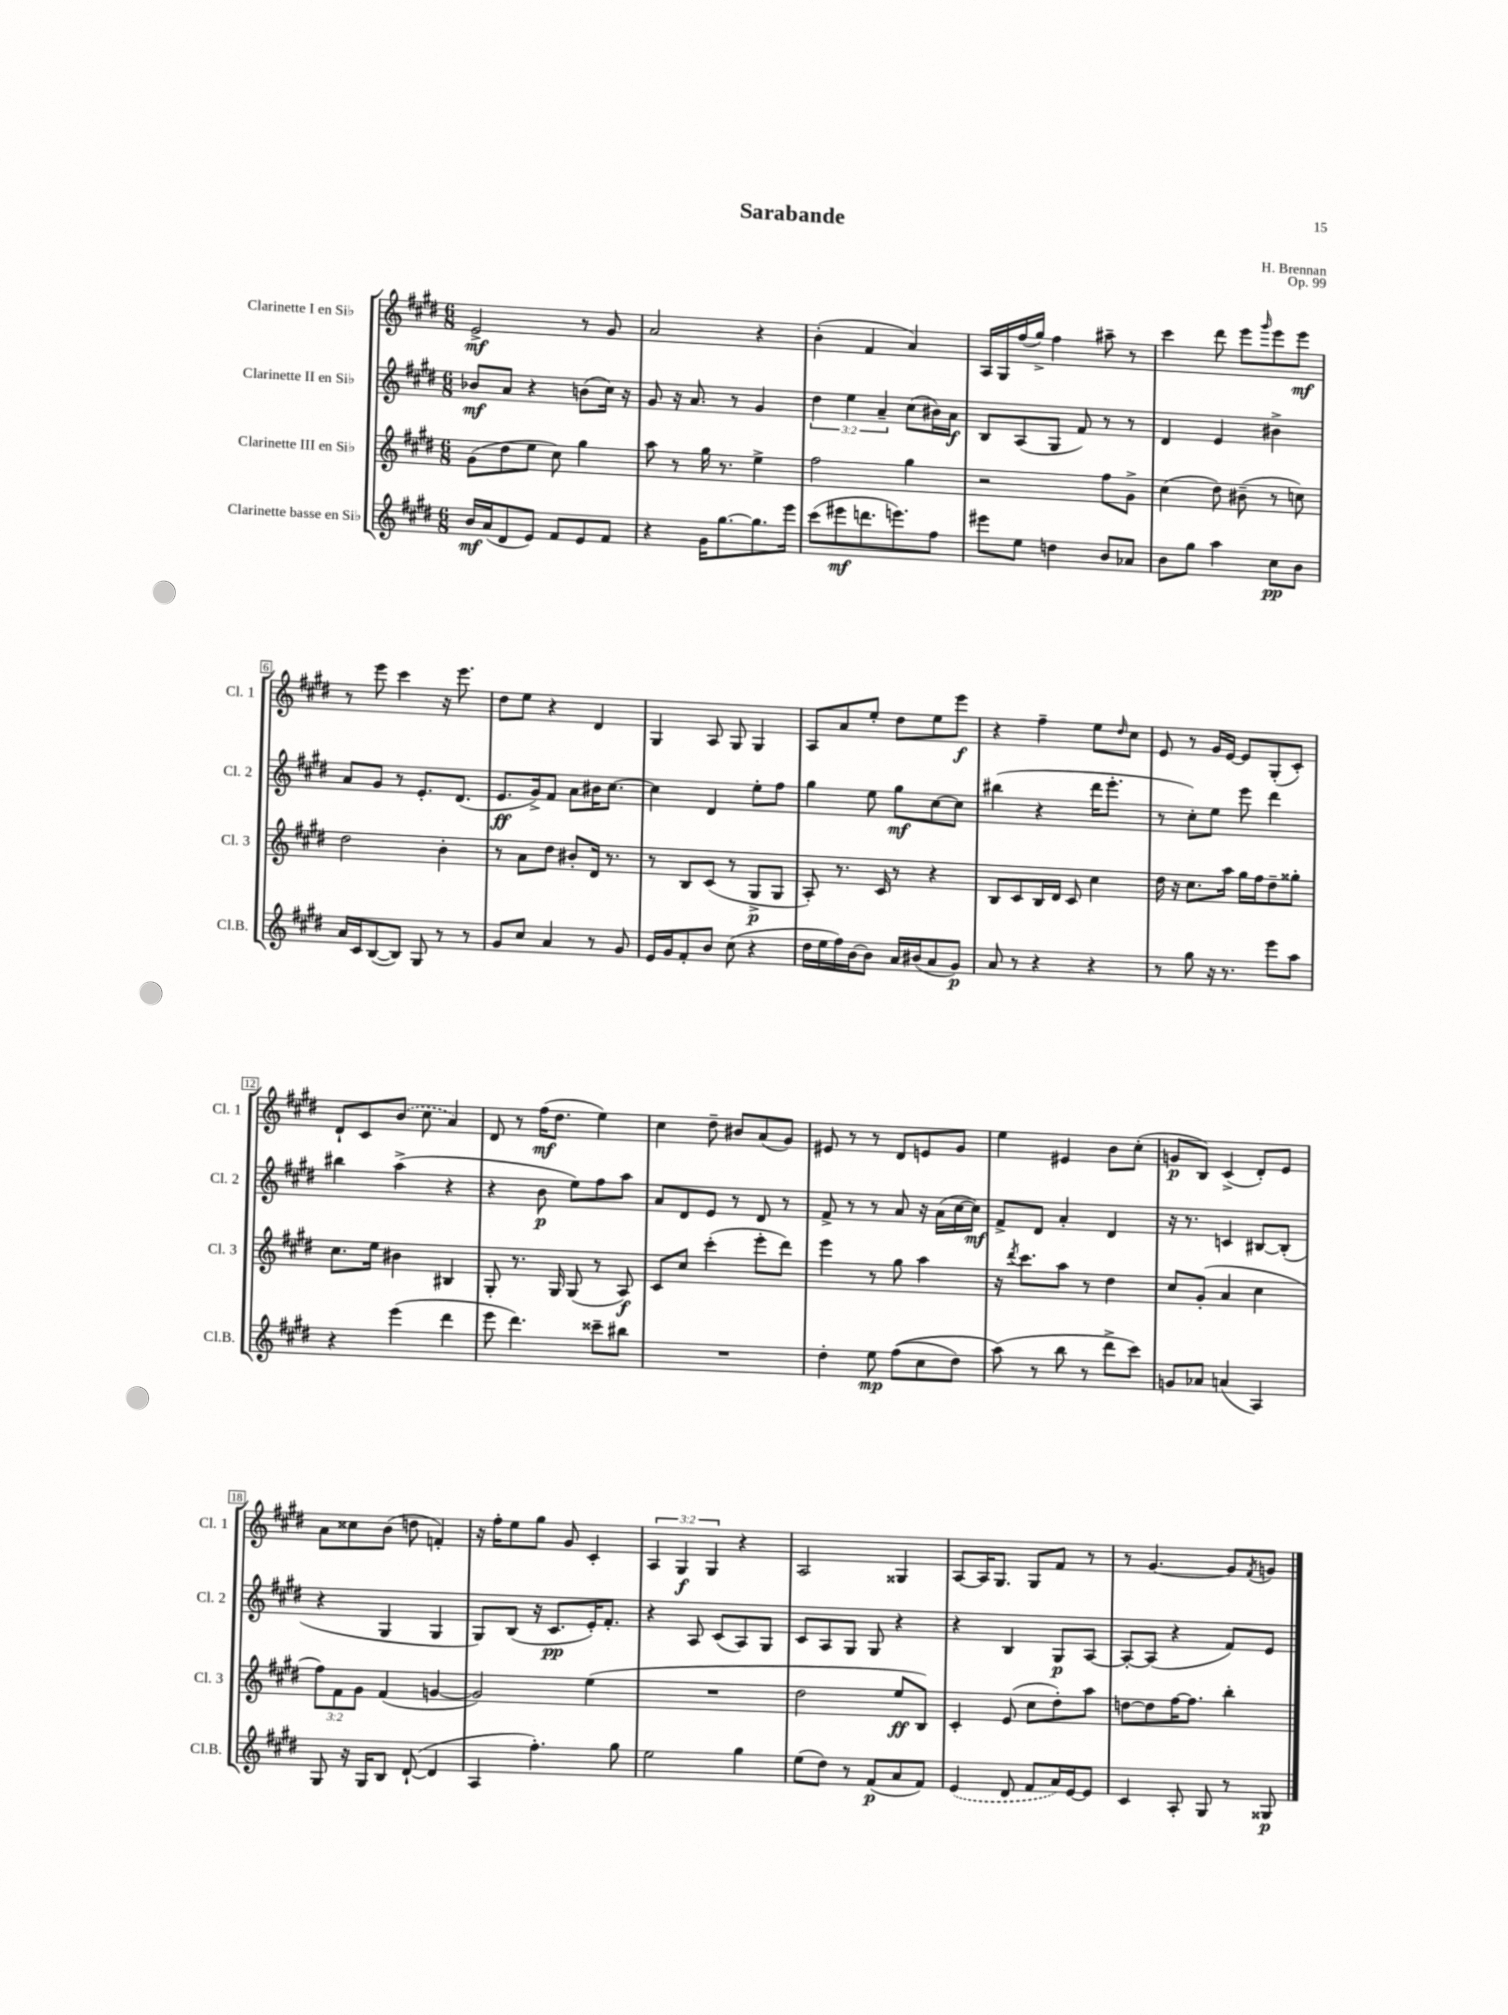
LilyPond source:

\header { title = "Sarabande" composer = "H. Brennan" opus = "Op. 99" }
<<
\new StaffGroup <<
\new Staff = "s0" \with { instrumentName = "Clarinette I en Sib" shortInstrumentName = "Cl. 1" } {
    \clef treble \key e \major \numericTimeSignature \time 6/8 \override Staff.TupletNumber.text = #tuplet-number::calc-fraction-text
    e'2->\mf r8 gis'8 |
    a'2 r4 |
    b'4-.( fis'4 a'4) |
    a16 gis16 fis''16( gis''16->) fis''4 ais''8-- r8 |
    cis'''4 dis'''8 e'''8 \grace { gis'''16 } e'''8 e'''8\mf |
    r8 e'''8 cis'''4 r16 e'''8. |
    dis''8 e''8 r4 dis'4 |
    gis4 a8 gis8 gis4 |
    a8 a'8 e''8-. dis''8 e''8 e'''8\f |
    r4 fis''4-- e''8 \grace { dis''16 } cis''8 |
    e'8 r8 gis'16 e'16~ e'8 gis8-.( cis'8-.) |
    dis'8-! cis'8 \once \slurDashed b'8( cis''8 a'4) |
    dis'8 r8 fis''16\mf( dis''8. e''4) |
    cis''4 dis''8-- bis'8 a'8( gis'8) |
    eis'8 r8 r8 dis'8 e'8 gis'8 |
    e''4 eis'4 b'8 cis''8-.( |
    g'8\p b8) cis'4->( dis'8-.) e'8 |
    a'8 cisis''8 b'8( d''8 f'4-.) |
    r16 fis''16-. e''8 gis''8 gis'8 cis'4-. |
    \tuplet 3/2 { a4 gis4\f gis4 } r4 |
    a2 gisis4 |
    a8~ a16 gis8. gis8 fis'8 r8 |
    r8 gis'4.~ gis'8 \acciaccatura { fis'8 } g'8 \bar "|." |
}
\new Staff = "s1" \with { instrumentName = "Clarinette II en Sib" shortInstrumentName = "Cl. 2" } {
    \clef treble \key e \major \numericTimeSignature \time 6/8 \override Staff.TupletNumber.text = #tuplet-number::calc-fraction-text
    bes'8\mf a'8 r4 b'8( cis''16) r16 |
    gis'8 r16 a'8. r8 gis'4 |
    \tuplet 3/2 { dis''4 e''4 a'4-- } cis''8( bis'16) a'16\f |
    b8 a8( gis8 fis'8) r8 r8 |
    dis'4 e'4 bis'4-> |
    a'8 gis'8 r8 e'8.-. dis'8.( |
    e'8.\ff gis'16->) fis'8 a'8 bis'16 cis''8.~ |
    cis''4 dis'4 e''8-. fis''8 |
    gis''4 e''8 gis''8\mf cis''8~ cis''8 |
    bis''4( r4 dis'''16 e'''8.-. |
    r8 cis''8-.) e''8 e'''8 dis'''4 |
    bis''4 a''4->( r4 |
    r4 b'8\p e''8) fis''8 a''8 |
    a'8 dis'8 e'8 r8 dis'8 r8 |
    fis'8-> r8 r8 a'8 r16 a'16( cis''16~ cis''16\mf) |
    fis'8-> dis'8 a'4-. dis'4 |
    r16 r8. c'4 bis8~ bis8-.( |
    r4 gis4 gis4 |
    gis8) b8( r16 cis'8.\pp e'16-.) fis'8.-. |
    r4 a8 cis'8( a8) gis8 |
    cis'8 a8 gis8 gis8 r4 |
    r4 b4 gis8\p a8~ |
    a8~-. a8( r4 fis'8) e'8 \bar "|." |
}
\new Staff = "s2" \with { instrumentName = "Clarinette III en Sib" shortInstrumentName = "Cl. 3" } {
    \clef treble \key e \major \numericTimeSignature \time 6/8 \override Staff.TupletNumber.text = #tuplet-number::calc-fraction-text
    gis'8( dis''8 e''8 cis''8) gis''4 |
    a''8 r8 gis''16 r8. e''4-> |
    fis''2 gis''4 |
    r2 fis''8 gis'8-> |
    cis''4( dis''8) bis'8--( r8 c''8) |
    dis''2 b'4-. |
    r8 a'8 dis''8 bis'8-. dis'16 r8. |
    r8 b8 cis'8( r8 gis8->\p gis8 |
    a8-.) r8. cis'16 r8 r4 |
    b8 cis'8 b16 dis'16 cis'8 cis''4 |
    dis''16 r16 cis''8. a''16 gis''16 fis''16 dis''8-- gisis''8-. |
    cis''8. e''16 bis'4 bis4 |
    gis8-. r8. gis16 gis8( r8 a8\f) |
    cis'8 cis''8 cis'''4-.( e'''8-. dis'''8) |
    e'''4 r8 gis''8 a''4 |
    r16 \acciaccatura { dis'''8 } cis'''8. a''8 r8 dis''4 |
    cis''8 gis'8-.( a'4 cis''4 |
    \tuplet 3/2 { fis''8) fis'8 gis'8 } fis'4( g'4~ |
    g'2) e''4( |
    R2. |
    dis''2 e''8\ff b8) |
    cis'4-. e'8( cis''8 dis''8-.) a''8 |
    d''8~ d''8 fis''16~ fis''8. b''4-. \bar "|." |
}
\new Staff = "s3" \with { instrumentName = "Clarinette basse en Sib" shortInstrumentName = "Cl.B." } {
    \clef treble \key e \major \numericTimeSignature \time 6/8
    b'16\mf a'16( dis'8 e'8) fis'8 e'8 fis'8 |
    r4 gis'16 gis''8.~ gis''8. e'''16 |
    cis'''8( eis'''8\mf d'''8. e'''8.) fis''8 |
    eis'''8 e''8 d''4 b'8 aes'8 |
    b'8 gis''8 a''4 cis''8\pp b'8 |
    a'16 cis'16 b8~( b8) gis8 r8 r8 |
    gis'8 cis''8 a'4 r8 gis'8 |
    e'16 gis'16 fis'8-. b'8 cis''8( r4 |
    dis''16 e''16 fis''16) b'16~ b'8 a'16 bis'16( a'8 gis'8\p) |
    a'8 r8 r4 r4 |
    r8 gis''8 r16 r8. e'''8 a''8 |
    r4 e'''4( dis'''4 |
    e'''8 dis'''4.) cisis'''8-- bis''8 |
    R2. |
    dis''4-. e''8\mp fis''8(\( cis''8 dis''8) |
    a''8(\) r8 b''8 r8 dis'''8-> cis'''8) |
    g'8 aes'8 a'4( a4) |
    gis8 r16 gis16 b8 dis'8~-!( dis'4 |
    a4 fis''4.-.) gis''8 |
    e''2 gis''4 |
    e''8( dis''8) r8 fis'8\p( a'8 fis'8) |
    \once \slurDashed e'4( dis'8 fis'8 a'16) e'16~ e'8 |
    cis'4 a8-. gis8 r8 gisis8\p \bar "|." |
}
>>
>>
\layout { \context { \Score \override BarNumber.stencil = #(make-stencil-boxer 0.1 0.3 ly:text-interface::print) } }
